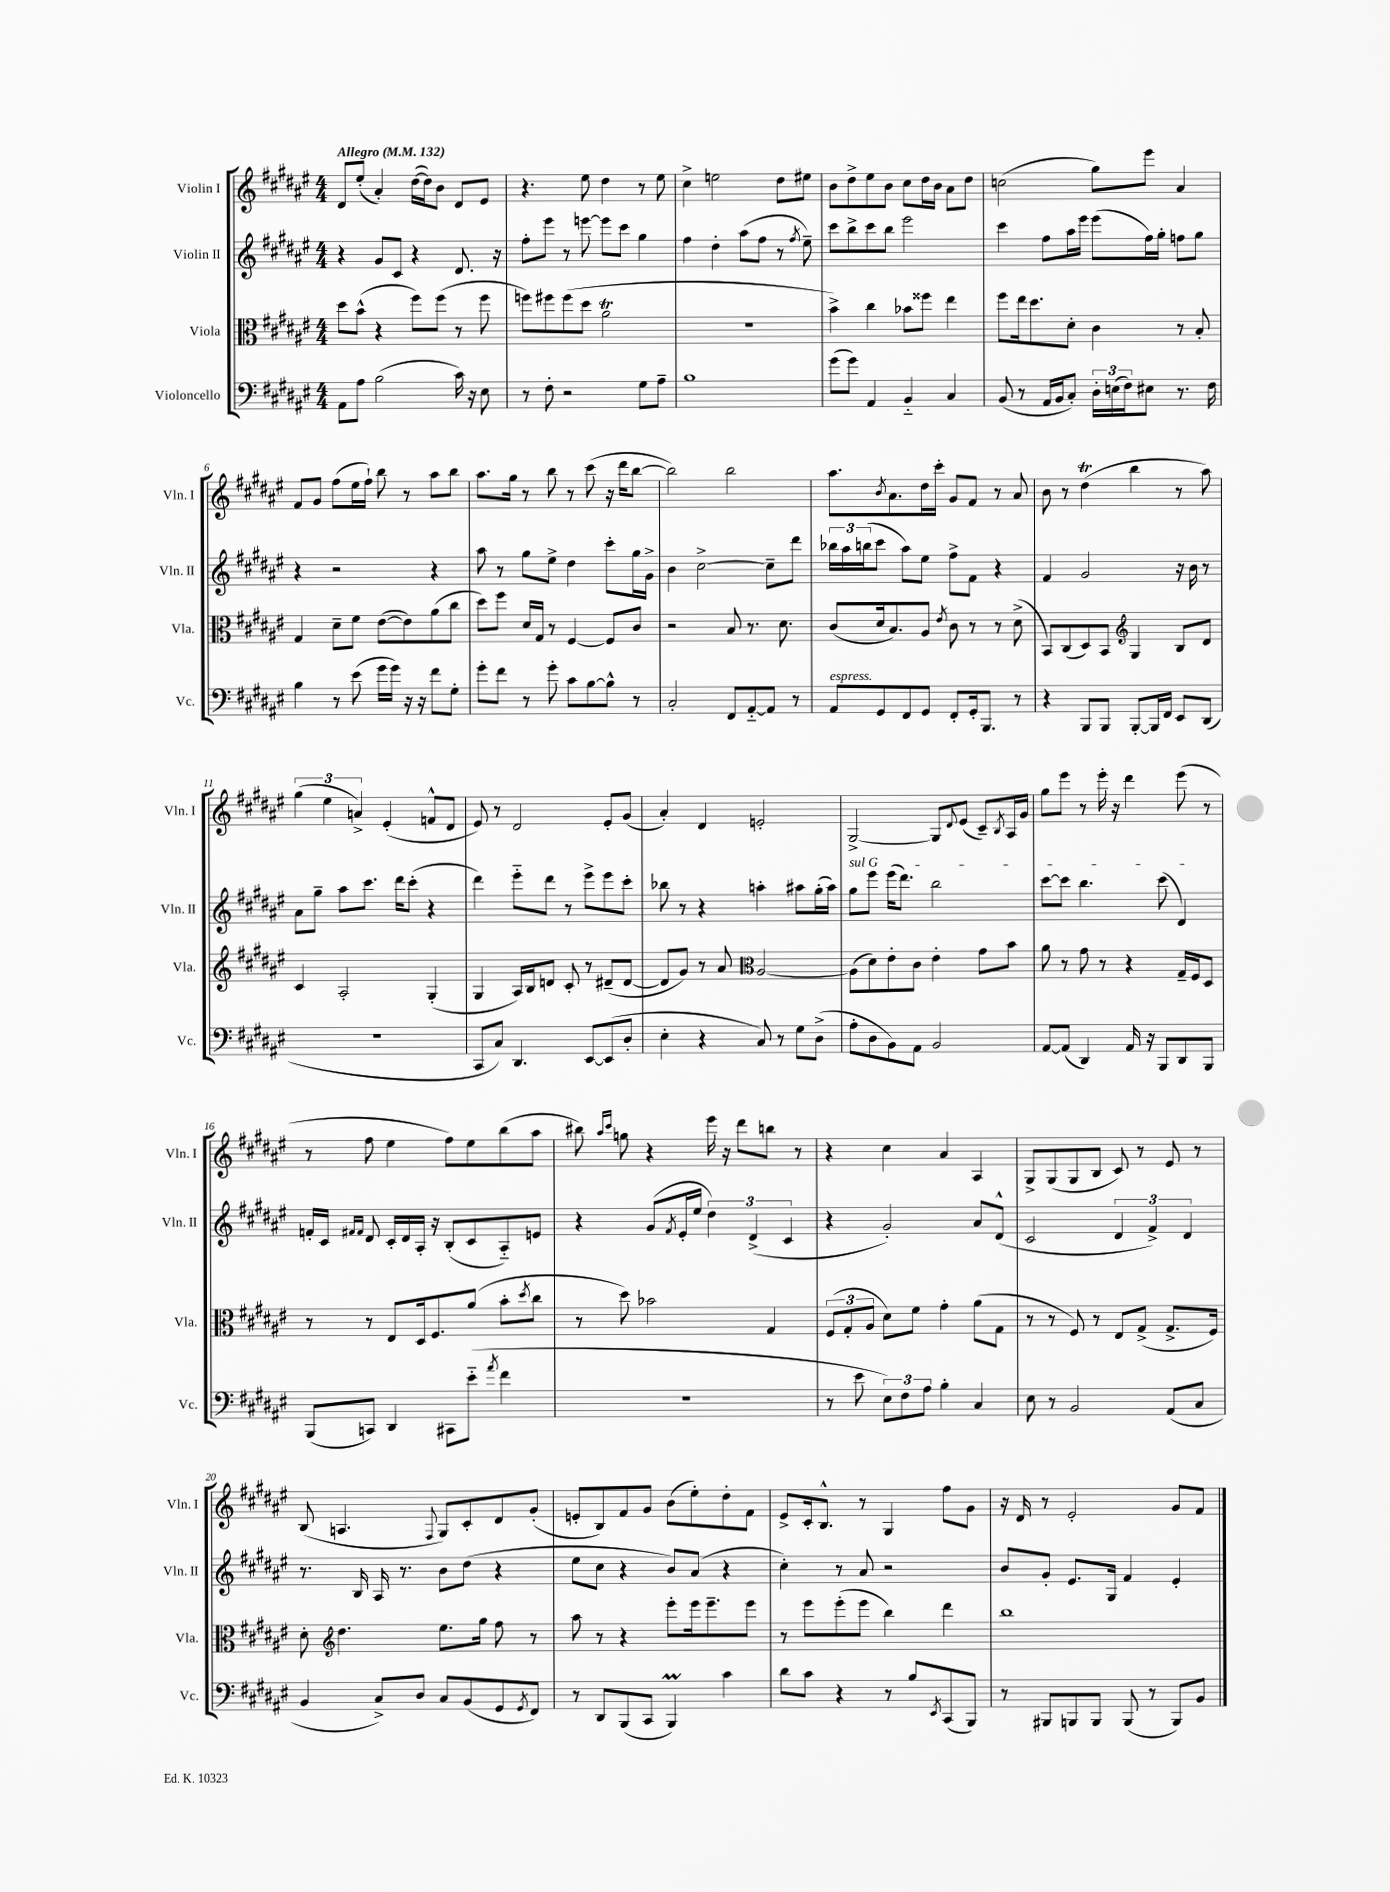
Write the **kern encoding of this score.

**kern	**kern	**kern	**kern
*staff4	*staff3	*staff2	*staff1
*clefF4	*clefC3	*clefG2	*clefG2
*k[f#c#g#d#a#e#]	*k[f#c#g#d#a#e#]	*k[f#c#g#d#a#e#]	*k[f#c#g#d#a#e#]
*M4/4	*M4/4	*M4/4	*M4/4
*MM132	*MM132	*MM132	*MM132
8AA#\L	8dd#\L	4r	8d#/L
8A#\J	(8b^^\J	.	(8ee#'/J
(2B\	4r	8g#/L	4a#'/)
.	.	8c#/J	.
.	8ff#\L)	4r	([16dd#\LL
.	.	.	16dd#\]J)
.	(8ff#\J	.	8b\J
16c#\)	8r	8.d#/	8d#/L
16r	.	.	.
8E#\	8ff#\	.	8e#/J
.	.	16r	.
=	=	=	=
8r	8ff\L)	8ff#'\L	4.r
8F#'\	8ff#\	8eee#\J	.
2r	(8ff#\	8r	.
.	8dd#\J	[8eee\	8ee#\
.	2a#\	8eee\]L	4dd#\
.	.	8ccc#\J	.
8G#\L	.	4gg#\	8r
8A#~\J	.	.	8ee#\
=	=	=	=
1B	1r	4ff#\	4cc#^\
.	.	4dd#'\	2ee\
.	.	(8aa#\L	.
.	.	8ff#\J	.
.	.	8r	8dd#\L
.	.	8qff#/	.
.	.	8ee#~\)	8ee#\J
=	=	=	=
(8g#\L	4b^\)	8ccc#\L	8b\L
8g#\J)	.	8bb^\	8dd#^\
4AA#/	4cc#\	8ccc#\	8ee#\
.	.	8bb\J	8b\J
4BB'~/	8b-\L	2eee#\	8cc#\L
.	8ff##\J	.	16dd#\L
.	.	.	16b\JJ
4C#/	4ee#\	.	8a#\L
.	.	.	8dd#\J
=	=	=	=
(8BB/	8ff#\L	4ccc#\	(2cc\
8r	16ee#\k	.	.
.	8.dd#\	.	.
16AA#/LL	.	8ff#\L	.
16BB/J	.	.	.
8C#'/J)	8d#'\J	16aa#\L	.
.	.	16eee#\JJ	.
24D#'\LL	4c#\	(8eee#\L	8gg#\L)
(24E\	.	.	.
24F#\J)	.	.	.
8E#\J	.	16ff#\L)	8eee#\J
.	.	16gg#'\JJ	.
8.r	8r	8ff\L	4a#/
.	8B'/	8gg#\J	.
16F#\	.	.	.
=	=	=	=
4B\	4G#/	4r	8f#/L
.	.	.	8g#/J
8r	8d#~\L	2r	(8ff#\L
(8e#\	8f#\J	.	16ee#\L
.	.	.	16ff#`\JJ)
16g#\LL	([8e#\L	.	8bb\
16g#\JJ)	.	.	.
16r	8e#\])	.	8r
16r	.	.	.
8f#\L	(8a#\	4r	8aa#\L
8G#'\J	8cc#\J	.	8bb\J
=	=	=	=
8g#'\L	8dd#\L)	8aa#\	8.aa#\L
8f#\J	8ff#\J	8r	.
.	.	.	16gg#\Jk
8r	16d#/LL	8gg#\L	8r
.	16G#/JJ	.	.
8g#'\	8r	8ee#^\J	8bb\
8c#\L	[4F#/	4dd#\	8r
[8B\	.	.	(8ccc#\
8B^^\]J	8F#/]L	8ccc#'\L	16r
.	.	.	16ddd#\LK
8r	8c#/J	16gg#\L	[8bb\J
.	.	16g#^\JJ	.
=	=	=	=
2C#'/	2r	4b\	2bb\])
.	.	[2cc#^\	.
8FF#/L	8B/	.	2bb\
[8AA#'~/	8.r	.	.
8AA#/]J	.	8cc#~\]L	.
.	8.d#\	.	.
8r	.	8ddd#\J	.
=	=	=	=
8AA#/L	(8c#/L	24bb-\LL	8.aa#\L
.	.	24aa#\	.
.	.	(24bb\J	.
8GG#/	16d#/k	8ccc#\J	.
.	.	.	8qb/
.	8.B/)	.	8.a#\
8FF#/	.	8aa#\L)	.
8GG#/J	8A#/J	8ee#\J	16dd#\L
.	.	.	16ccc#'\JJ
.	8qe#/	.	.
8FF#'/L	8c#\	8ff#^\L	8g#/L
16GG#'/k	8r	8f#\J	8f#/J
8.BBB/J	.	.	.
.	8r	4r	8r
8r	(8d#^\	.	8a#/
=	=	=	=
4r	8BB/L)	4f#/	8b\
.	(8C#/	.	8r
8BBB/L	8D#/)	2g#/	(4dd#\
8BBB/J	8BB/J	.	.
*	*clefG2	*	*
[8BBB'/L	4G#/	.	4bb\
16BBB/]L	.	.	.
16FF#/JJ	.	.	.
8EE#/L	8B/L	16r	8r
.	.	16b\	.
(8DD#/J	8d#/J	8r	8aa#\)
=	=	=	=
1r	4c#/	8a#\L	(6gg#\
.	.	8gg#~\J	.
.	.	.	6ee#\
.	2A#'/	8aa#\L	.
.	.	.	6a^/)
.	.	8.ccc#\J	.
.	.	.	(4e#'/
.	.	16ddd#\LK	.
.	.	(8ccc#'\J	.
.	(4G#'/	4r	8f^^/L
.	.	.	8d#/J
=	=	=	=
8CC#/L	4G#/	4ddd#\)	8e#/)
8C#/J)	.	.	8r
4.DD#/	16A#/LL)	8eee#'~\L	2d#/
.	16B/J	.	.
.	8d/J	8ddd#\J	.
.	8c#'/	8r	.
[8EE#/L	8r	8eee#^\L	.
(8EE#/]	(8d#~/L	8eee#\	8e#'/L
8D#'/J	[8d#/J	8ccc#'\J	(8g#/J
=	=	=	=
4E#'\	8d#/]L	8bb-\	4a#'/)
.	8g#/J)	8r	.
4r	8r	4r	4d#/
.	8a#/	.	.
*	*clefC3	*	*
8C#/)	[2A#/	4aa'\	2e'/
8r	.	.	.
8G#\L	.	8aa#\L	.
(8D#^\J	.	(16gg#'\L	.
.	.	16aa#\JJ)	.
=	=	=	=
8A#'\L	(8A#\]L	8gg#\L	[2G#^/
8D#\	8d#\)	8eee#\J	.
8BB\)	8e#'\	(16eee#\LK	.
.	.	8.ddd#\J)	.
8AA#\J	8c#\J	.	.
2BB/	4e#'\	2bb\	8G#/]L
.	.	.	8qqd#/
.	.	.	(8e#/J
.	8g#\L	.	8c#~/L)
.	.	.	8qB/
.	8b\J	.	16A#/L
.	.	.	16g#/JJ
=	=	=	=
[8AA#/L	8a#\	[8ccc#\L	8gg#\L
(8AA#/]J	8r	8ccc#\]J	8eee#\J
4DD#/)	8g#\	4.bb\	8r
.	8r	.	16eee#'\
.	.	.	16r
16AA#/	4r	.	4ddd#\
16r	.	.	.
8BBB/L	.	(8ccc#\	.
8DD#/	16G#~/LL	4d#/)	(8eee#\
.	16F#/J	.	.
8BBB/J	8D#/J	.	8r
=	=	=	=
(8BBB/L	8r	16f'/LL	8r
.	.	16c#/JJ	.
.	.	16qqf#/LL	.
.	.	16qqf#/JJ	.
8CC/J)	8r	8d#/	8ff#\
4DD#/	8E#/L	16c#'/LL	4ee#\
.	.	16d#/	.
.	16D#/k	16A#'/JJ	.
.	8.F#/	16r	.
8CC#\L	.	(8B'/L	8ff#\L)
(8e#'~\J	(8a#/J	8c#/	8ee#\
8qa#/	.	.	.
4f#\	8b'\L	8A#'~/)	(8bb\
.	8qdd#/	.	.
.	8cc#\J	8e/J	8aa#\J
=	=	=	=
1r	8r	4r	8bb#\)
.	.	.	16qqaa#/LL
.	.	.	16qqccc#/JJ
.	8dd#\)	.	8gg\
.	2b-\	(8g#/L	4r
.	.	8qf#/	.
.	.	16e#'/L	.
.	.	16ee#/JJ	.
.	.	6dd#\)	16eee#\
.	.	.	16r
.	.	.	8ddd#\L
.	.	(6d#^/	.
.	4G#/	.	8bb\J
.	.	6c#/	.
.	.	.	8r
=	=	=	=
8r	(12F#/L	4r	4r
.	12G#'/	.	.
8e#\	.	.	.
.	12A#/J	.	.
12E#\L)	8d#\L)	2g#'/)	4cc#\
12F#\	.	.	.
.	8f#\J	.	.
12A#\J	.	.	.
4B'\	4g#'\	.	4a#/
4C#/	(8a#\L	8a#/L	4A#/
.	8G#\J	(8d#^^/J	.
=	=	=	=
8E#\	8r	2c#/	8G#^/L
8r	8r	.	(8G#/
2BB/	8F#/)	.	8G#/
.	8r	.	8B/J
.	8E#/L	6d#/	8c#/)
.	(8G#^/J	.	8r
.	.	6f#^/)	.
(8AA#/L	8.G#^/L	.	8e#/
.	.	6d#/	.
8C#/J	.	.	8r
.	16F#/Jk)	.	.
=	=	=	=
4BB/	8d#'\	8.r	(8B/
*	*clefG2	*	*
.	4.dd#\	.	4.A/
.	.	16B/	.
8C#^/L)	.	16A#/	.
.	.	8.r	.
8D#/J	.	.	.
.	.	.	8qqF#/
8C#/L	8.ee#\L	8b\L	8G#/L)
(8BB/	.	(8dd#\J	8c#'/
.	16gg#\Jk	.	.
8GG#/	8ff#\	4r	8d#/
8qGG#/	.	.	.
8FF#/J)	8r	.	(8g#'/J
=	=	=	=
8r	8aa#\	8ee#\L	8e'/L
8DD#/L	8r	8cc#\J	8B/)
(8BBB/	4r	4r	8f#/
8CC#/J	.	.	8g#/J
4BBB/)	8eee#'\L	8b/L)	(8b\L
.	16eee#\k	(8a#/J	8ee#'\)
.	8.eee#~\	.	.
4c#\	.	4r	8dd#'\
.	8eee#\J	.	8f#\J
=	=	=	=
8d#\L	8r	4cc#'\)	8e#^/L
8c#\J	8eee#\L	.	16c#'/k
.	.	.	8.B^^/J
4r	(8eee#'\	8r	.
.	8eee#\J	8a#/	8r
8r	4bb\)	2r	4G#/
8B/L	.	.	.
8qEE#/	.	.	.
(8CC#/	4ddd#\	.	8ff#\L
8BBB/J)	.	.	8g#\J
=	=	=	=
8r	1bb	8b/L	16r
.	.	.	16d#/
8BBB#/L	.	8g#'/J	8r
8BBB/	.	8.e#/L	2e#'/
8BBB/J	.	.	.
.	.	16G#/Jk	.
(8BBB/	.	4f#/	.
8r	.	.	.
8BBB/L)	.	4e#'/	8g#/L
8BB/J	.	.	8f#/J
==	==	==	==
*-	*-	*-	*-
